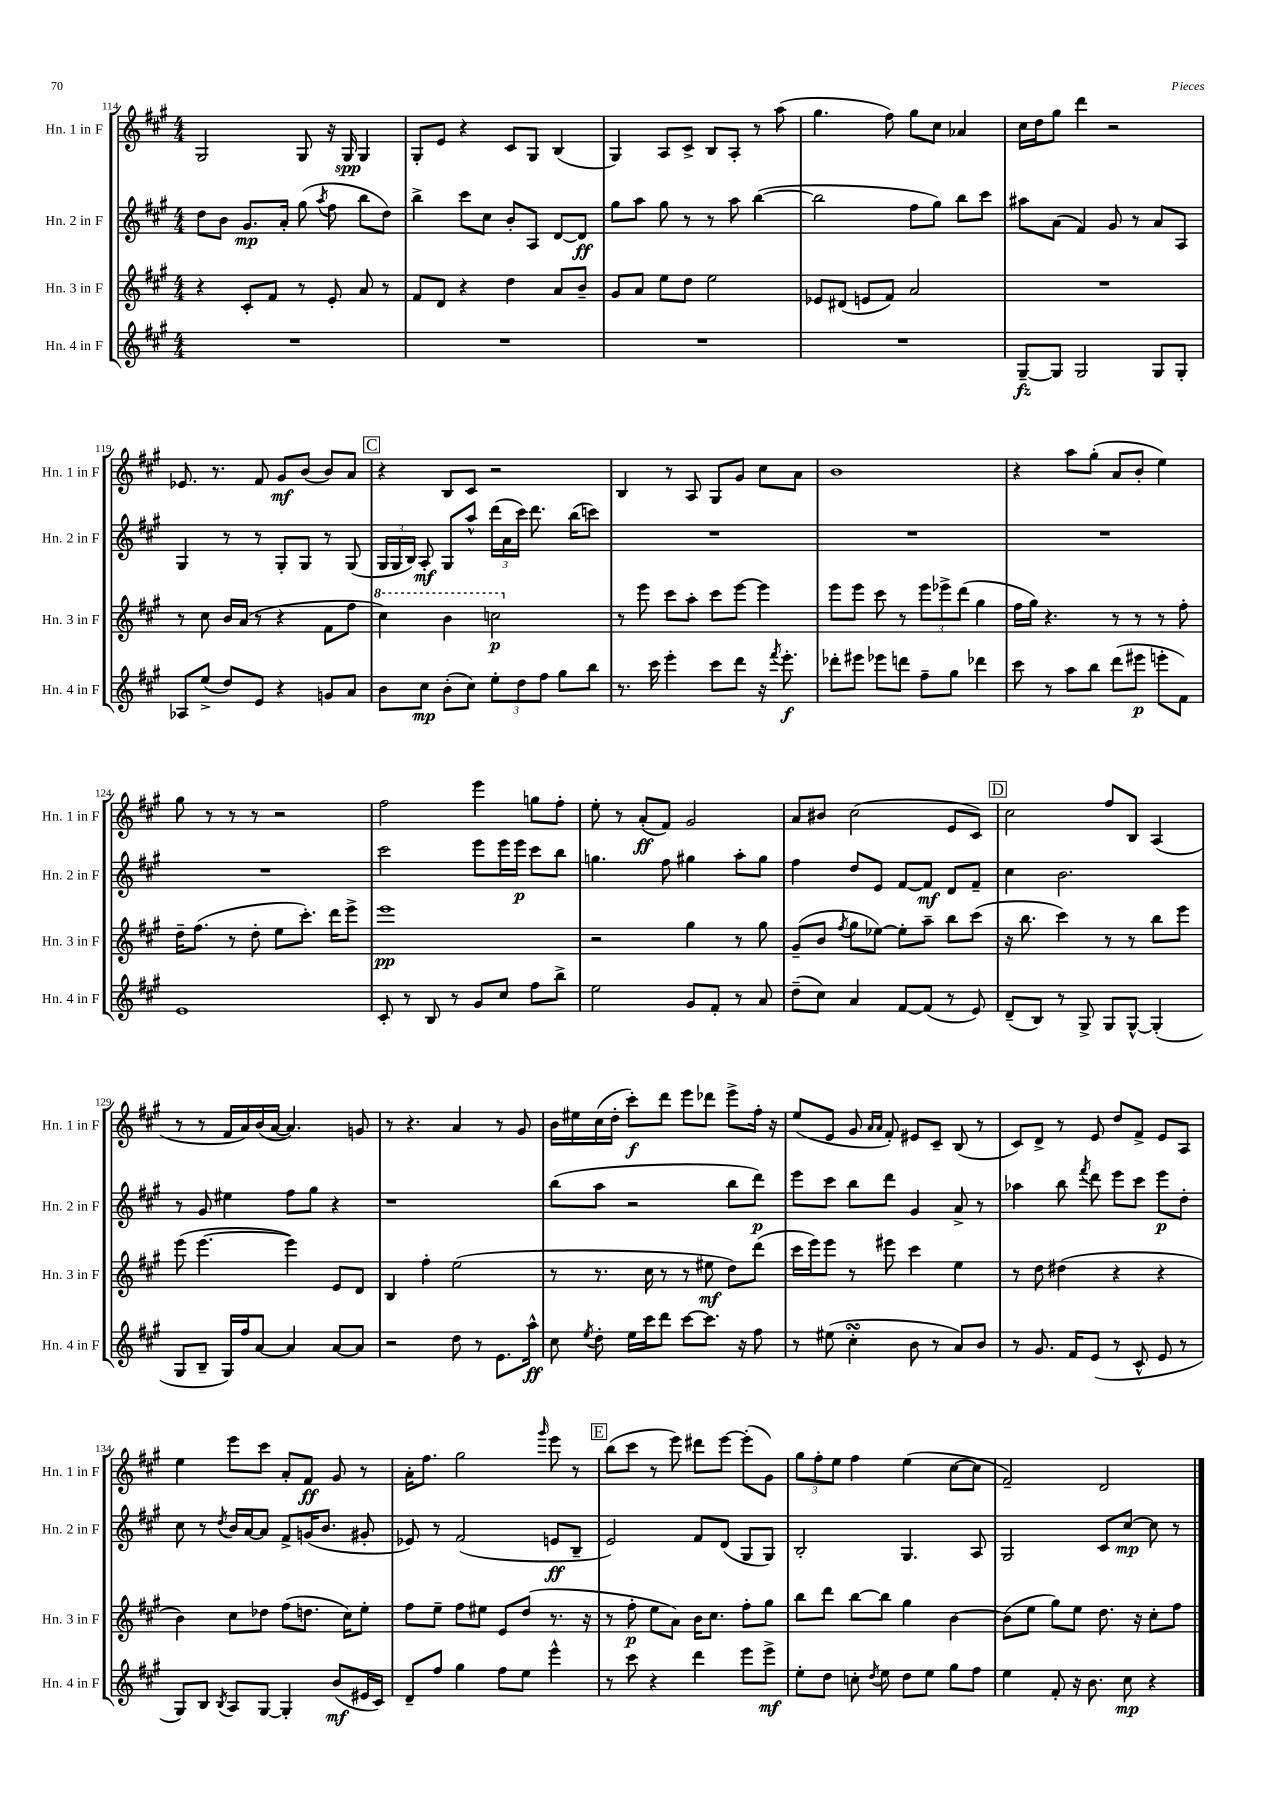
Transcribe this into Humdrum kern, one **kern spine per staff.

**kern	**kern	**kern	**kern
*staff4	*staff3	*staff2	*staff1
*clefG2	*clefG2	*clefG2	*clefG2
*k[f#c#g#]	*k[f#c#g#]	*k[f#c#g#]	*k[f#c#g#]
*M4/4	*M4/4	*M4/4	*M4/4
1r	4r	8dd	2G#
.	.	8b	.
.	8c#'	8.g#	.
.	8f#	.	.
.	.	16a'	.
.	8r	(8gg#	8G#
.	.	8qaa	.
.	8e'	8ff#	16r
.	.	.	16G#
.	8a	8bb	4G#
.	8r	8dd)	.
=	=	=	=
1r	8f#	4bb^	8G#'
.	8d	.	8e
.	4r	8ccc#	4r
.	.	8cc#	.
.	4dd	8b'	8c#
.	.	8A	8G#
.	8a	[8d	(4B
.	8b~	8d]	.
=	=	=	=
1r	8g#	8gg#	4G#)
.	8a	8aa	.
.	8ee	8gg#	8A
.	8dd	8r	8c#^
.	2ee	8r	8B
.	.	8aa	8A'
.	.	([4bb	8r
.	.	.	(8aa
=	=	=	=
1r	8e-	2bb]	4.gg#
.	(8d#	.	.
.	8e	.	.
.	8f#)	.	8ff#)
.	2a	8ff#	8gg#
.	.	8gg#)	8cc#
.	.	8bb	4a-
.	.	8ccc#	.
=	=	=	=
[8G#~	1r	8aa#	16cc#
.	.	.	16dd
8G#]	.	(8a	8gg#
2G#	.	4f#)	4ddd
.	.	8g#	2r
.	.	8r	.
8G#	.	8a	.
8G#'	.	8A	.
=	=	=	=
8A-	8r	4G#	8.e-
(8ee^	8cc#	.	.
.	.	.	8.r
8dd)	16b	8r	.
.	(16a	.	.
8e	8r	8r	8f#
4r	4r	8G#'	8g#
.	.	8G#	(8b
8g	8f#	8r	8b)
8a	8ff#	(8G#	8a
=	=	=	=
8b	4ccc#)	24G#	4r
.	.	24G#	.
.	.	24B)	.
8cc#	.	8A'	.
(8b'	4bb	8G#	8B
8cc#)	.	8aa^^	8c#
12ee'	2ccc	(24ddd	2r
.	.	24a	.
12dd	.	24ccc#)	.
.	.	8.ddd	.
12ff#	.	.	.
8gg#	.	.	.
.	.	(16bb	.
8bb	.	8ccc)	.
=	=	=	=
8.r	8r	1r	4B
.	8eee	.	.
16ccc#	.	.	.
4eee'	8ccc#	.	8r
.	8aa'	.	8A
8ccc#	8ccc#	.	8G#
8ddd	[8eee	.	8g#
16r	4eee]	.	8cc#
8qfff#	.	.	.
8.eee'	.	.	.
.	.	.	8a
=	=	=	=
8ddd-'	8eee	1r	1b
8eee#	8eee	.	.
8eee-	8ccc#	.	.
8ddd	8r	.	.
8ff#~	12eee	.	.
.	12eee-^	.	.
8gg#	.	.	.
.	(12ddd	.	.
4ddd-	4gg#	.	.
=	=	=	=
8ccc#	16ff#	1r	4r
.	16gg#)	.	.
8r	4.r	.	.
8aa	.	.	8aa
8bb	.	.	(8gg#'
(8ddd	8r	.	8a
8eee#	8r	.	8b'
8eee'	8r	.	4ee)
8f#)	8ff#'	.	.
=	=	=	=
1e	16dd~	1r	8gg#
.	(8.ff#	.	.
.	.	.	8r
.	8r	.	8r
.	8dd'	.	8r
.	8ee	.	2r
.	8.ccc#')	.	.
.	16ddd	.	.
.	8eee^	.	.
=	=	=	=
8c#'	1eee	2ccc#	2ff#
8r	.	.	.
8B	.	.	.
8r	.	.	.
8g#	.	8eee	4eee
8cc#	.	16eee	.
.	.	16eee	.
8ff#	.	8ccc#	8gg
8bb^	.	8bb	8ff#'
=	=	=	=
2ee	2r	4.gg	8ee'
.	.	.	8r
.	.	.	(8a'
.	.	8ff#	8f#)
8g#	4gg#	4gg#	2g#
8f#'	.	.	.
8r	8r	8aa'	.
8a	8gg#	8gg#	.
=	=	=	=
(8dd~	(8g#~	4ff#	8a
8cc#)	8b	.	8b#
.	8qff#	.	.
4a	8gg#	8dd	(2cc#
.	[8ee-)	8e	.
[8f#	8ee-']	[8f#	.
(8f#]	8aa~	8f#]	.
8r	8bb	8d	8e
8e)	(8ccc#	8f#~	8c#)
=	=	=	=
(8d~	16r	4cc#	2cc#
.	8.bb	.	.
8B)	.	.	.
8r	4ccc#)	2.b	.
8G#^	.	.	.
8G#	8r	.	8ff#
[8G#^^	8r	.	8B
(4G#']	8bb	.	(4A
.	8eee	.	.
=	=	=	=
8G#	(8eee	8r	8r
8B~	[4.eee	8g#	8r
16G#)	.	4ee#	16f#
16ff#	.	.	16a)
[8a	.	.	(16b
.	.	.	[16a
4a]	4eee])	8ff#	4.a])
.	.	8gg#	.
[8a	8e	4r	.
8a]	8d	.	8g
=	=	=	=
2r	4B	1r	8r
.	.	.	4.r
.	4ff#'	.	.
8dd	(2ee	.	4a
8r	.	.	.
8.e	.	.	8r
.	.	.	8g#
16aa^^	.	.	.
=	=	=	=
8cc#	8r	(8bb	16b
.	.	.	16ee#
8qee	.	.	.
8dd'	8.r	8aa	(16cc#
.	.	.	16dd'
16ee	.	2r	8ccc#')
16ccc#	16cc#	.	.
8ddd	8r	.	8ddd
[8ccc#	8r	.	8eee
8.ccc#]	8ee#	.	8ddd-
.	8dd)	8bb	8eee^
16r	.	.	.
8ff#	(8ddd	8ddd)	16ff#'
.	.	.	16r
=	=	=	=
8r	16ccc#	8eee	(8ee
.	16eee)	.	.
(8ee#	8eee	8ccc#	8e
4cc#'	8r	8bb	8g#
.	.	.	16qqa
.	.	.	16qqa
.	8eee#	8ddd	8f#')
8b	4ccc#	4g#	8e#
8r	.	.	8c#~
8a)	4ee	8a^	(8B
8b	.	8r	8r
=	=	=	=
8r	8r	4aa-	8c#)
8.g#	8dd	.	8d^
.	(4dd#	8bb	8r
16f#	.	.	.
.	.	8qfff#	.
(8e	.	8ddd	8e
8r	4r	8eee	8dd
8c#^^	.	8ccc#	8f#^
8e	4r	8eee	8e
8r	.	8dd'	8A
=	=	=	=
8G#)	4b)	8cc#	4ee
8B	.	8r	.
8qB	.	8qdd	.
8A	8cc#	16b	8eee
.	.	[16a	.
[8G#	8dd-	8a]	8ccc#
4G#']	(8ff#	8f#^	8a'
.	8.dd	(16g	8f#
.	.	8.b	.
(8b	.	.	8g#
.	16cc#)	.	.
16e#	8ee'	8g#'	8r
16c#)	.	.	.
=	=	=	=
8d~	8ff#	8e-)	16a'
.	.	.	8.ff#
8ff#	8ee~	8r	.
4gg#	8ff#	(2f#	2gg#
.	8ee#	.	.
8ff#	8e	.	.
8ee	(8dd	.	.
.	.	.	16qqggg#
4eee^^	8.r	8e	8eee
.	.	8B~	8r
.	16r	.	.
=	=	=	=
8r	8r	2e)	(8bb
8ccc#	8ff#'	.	8ccc#
4r	8ee	.	8r
.	8a)	.	8eee)
4ddd	16b	8f#	8ddd#
.	8.cc#	.	.
.	.	(8d	[8eee
8eee	8ff#'	8G#	(8eee']
8eee^	8gg#	8G#)	8g#)
=	=	=	=
8ee'	8bb	2B'	12gg#
.	.	.	12ff#'
8dd	8ddd	.	.
.	.	.	12ee
8cc'	[8bb	.	4ff#
8qdd	.	.	.
8ee	8bb]	.	.
8dd	4gg#	4.G#	(4ee
8ee	.	.	.
8gg#	[4b	.	[8cc#
8ff#	.	8A	8cc#]
=	=	=	=
4ee	(8b]	2G#	2f#~)
.	8ee	.	.
8f#'	8gg#)	.	.
16r	8ee	.	.
8.b	.	.	.
.	8.dd	8c#	2d
8cc#	.	[8cc#	.
.	16r	.	.
4r	8cc#'	8cc#]	.
.	8ff#	8r	.
==	==	==	==
*-	*-	*-	*-
